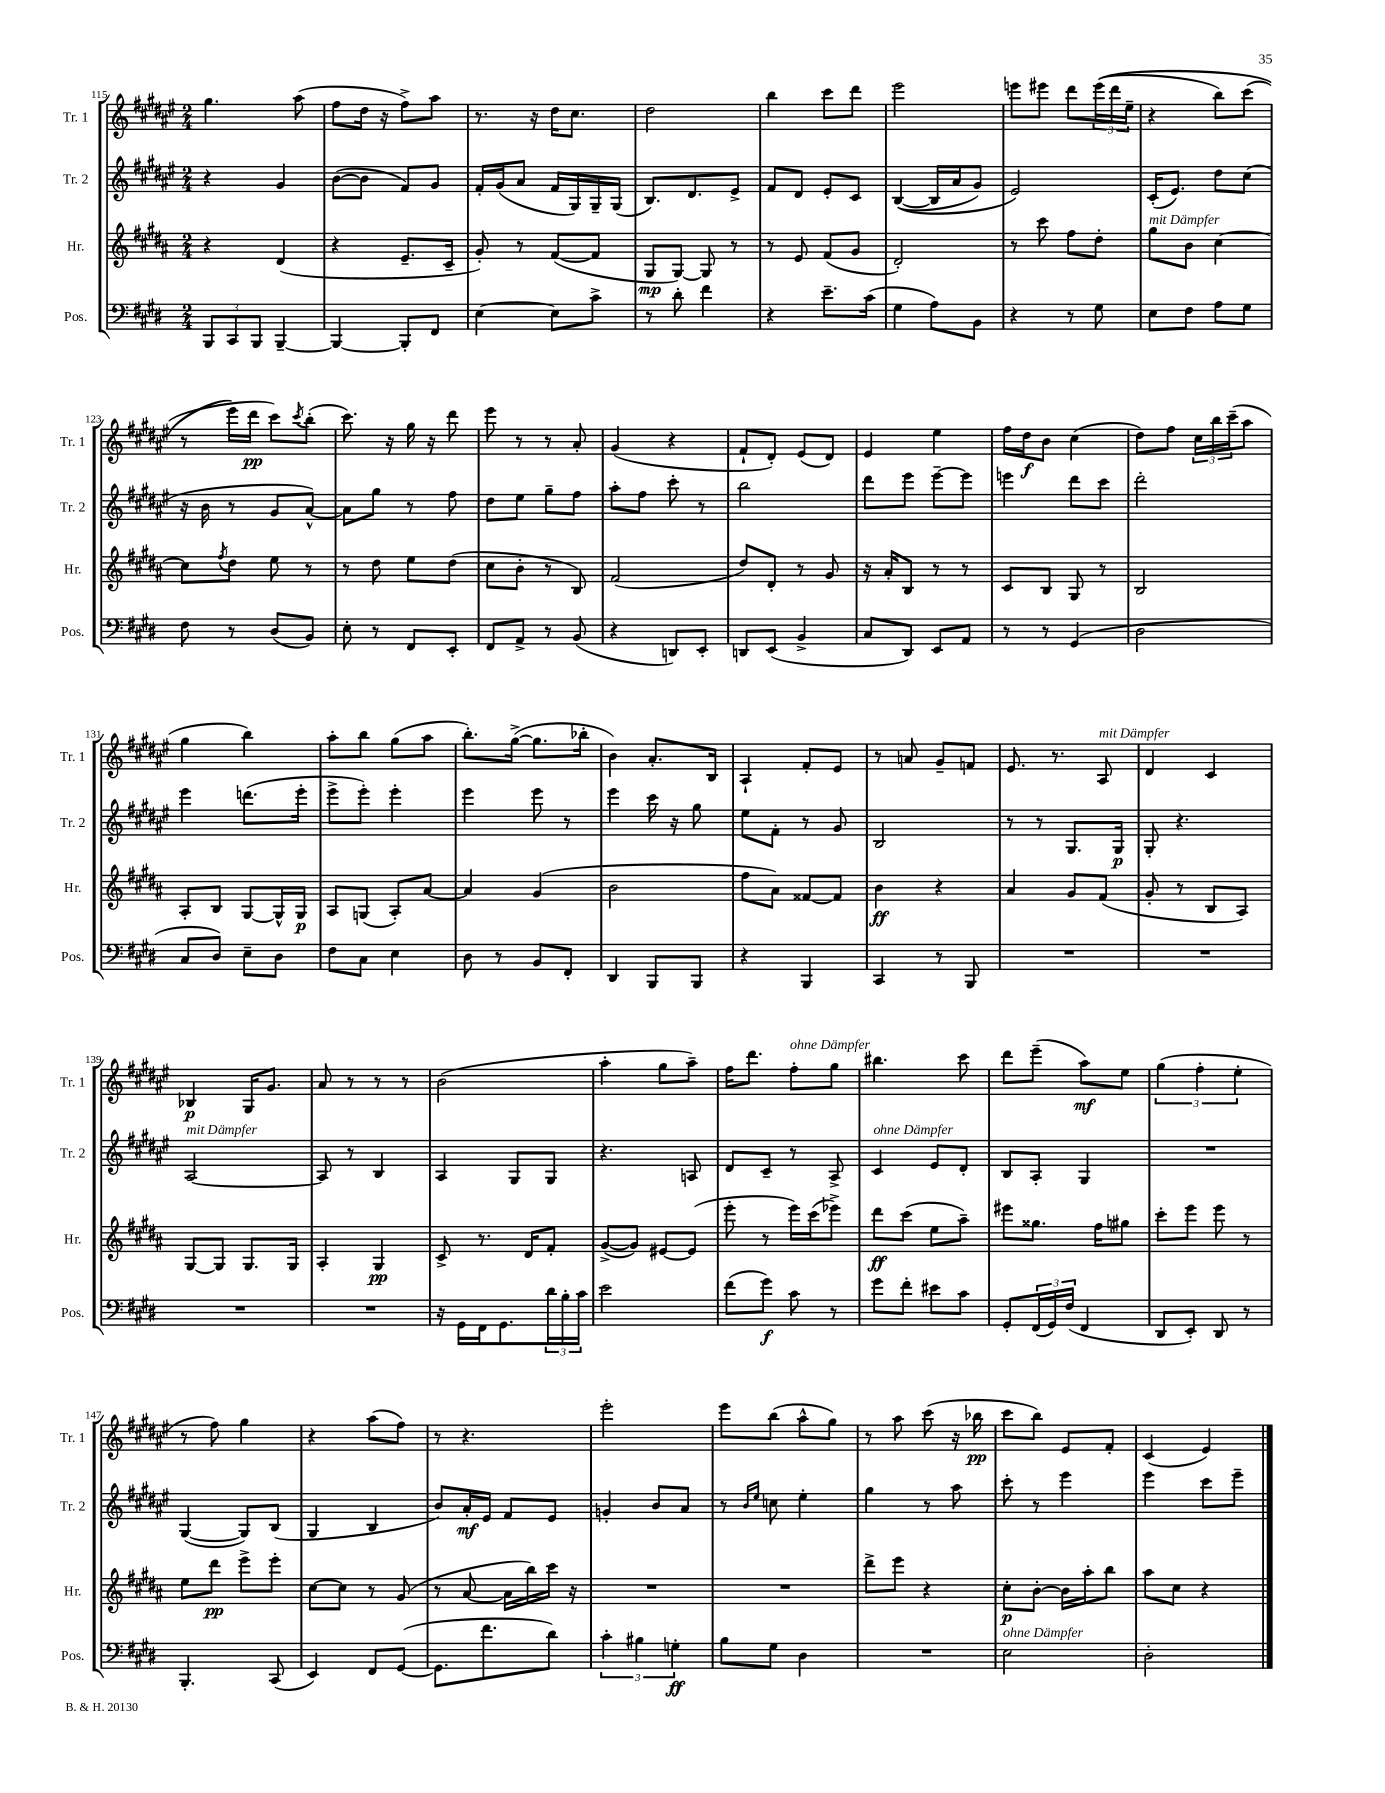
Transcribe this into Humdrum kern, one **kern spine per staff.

**kern	**kern	**kern	**kern
*staff4	*staff3	*staff2	*staff1
*clefF4	*clefG2	*clefG2	*clefG2
*k[f#c#g#d#]	*k[f#c#g#d#a#]	*k[f#c#g#d#a#e#]	*k[f#c#g#d#a#e#]
*M2/4	*M2/4	*M2/4	*M2/4
12BBB/L	4r	4r	4.gg#\
12CC#/	.	.	.
12BBB/J	.	.	.
[4BBB~/	(4d#/	4g#/	.
.	.	.	(8aa#\
=	=	=	=
4BBB/_	4r	([8b\L	8ff#\L
.	.	8b\]J	16dd#\Jk
.	.	.	16r
8BBB'/]L	8.e~/L	8f#/L)	8ff#^\L)
8FF#/J	.	8g#/J	8aa#\J
.	16c#~/Jk	.	.
=	=	=	=
[4E\	8g#'/)	16f#'/LL	8.r
.	.	(16g#/J	.
.	8r	8a#/J	.
.	.	.	16r
8E\]L	([8f#/L	16f#/LL	16dd#\LK
.	.	16G#/)	8.cc#\J
8c#^\J	8f#/]J	16G#~/	.
.	.	(16G#/JJ	.
=	=	=	=
8r	8G#/L	8.B/L)	2dd#\
8d#'\	[8G#/J)	.	.
.	.	8.d#/	.
4f#\	8G#/]	.	.
.	8r	8e#^/J	.
=	=	=	=
4r	8r	8f#/L	4bb\
.	8e/	8d#/J	.
8.e~\L	(8f#/L	8e#'/L	8ccc#\L
.	8g#/J	8c#/J	8ddd#\J
(16c#\Jk	.	.	.
=	=	=	=
4G#\	2d#'/)	&(([4B/	2eee#\
8A\L)	.	16B/]LL	.
.	.	16a#/J	.
8BB\J	.	8g#/J)	.
=	=	=	=
4r	8r	2e#/&)	8eee\L
.	8ccc#\	.	8eee#\J
8r	8ff#\L	.	8ddd#\L
8G#\	8dd#'\J	.	&((24eee#\L
.	.	.	24ddd#\
.	.	.	24ee#~\JJ
=	=	=	=
8E\L	8gg#\L	(16c#'/LK	4r
.	.	8.e#/J)	.
8F#\J	8b\J	.	.
8A\L	[4cc#\	8dd#\L	8bb\L)
8G#\J	.	(8cc#\J	(8ccc#\J
=	=	=	=
8F#\	8cc#\]L	16r	8r
.	.	16b\	.
.	8qff#/	.	.
8r	8dd#\J	8r	16eee#\LL&)
.	.	.	16ddd#\JJ
(8D#/L	8ee\	8g#/L	8ccc#\L)
.	.	.	8qccc#/
8BB/J)	8r	[8a#^^/J)	(8bb'\J
=	=	=	=
8E'\	8r	8a#\]L	8.ccc#\)
8r	8dd#\	8gg#\J	.
.	.	.	16r
8FF#/L	8ee\L	8r	16gg#\
.	.	.	16r
8EE'/J	(8dd#\J	8ff#\	8ddd#\
=	=	=	=
8FF#/L	8cc#\L	8dd#\L	8eee#\
8AA^/J	8b'\J	8ee#\J	8r
8r	8r	8gg#~\L	8r
(8BB/	8B/)	8ff#\J	8a#'/
=	=	=	=
4r	(2f#/	8aa#'\L	(4g#/
.	.	8ff#\J	.
8DD/L)	.	8ccc#'\	4r
8EE'/J	.	8r	.
=	=	=	=
8DD/L	8dd#/L)	2bb\	8f#`/L
(8EE/J	8d#'/J	.	8d#'/J)
4BB^/	8r	.	(8e#/L
.	8g#/	.	8d#/J)
=	=	=	=
8C#/L	16r	8ddd#\L	4e#/
.	16a#'/LK	.	.
8DD#/J)	8B/J	8eee#\J	.
8EE/L	8r	[8eee#~\L	4ee#\
8AA/J	8r	8eee#\]J	.
=	=	=	=
8r	8c#/L	4eee\	16ff#\LL
.	.	.	16dd#\J
8r	8B/J	.	8b\J
(4GG#/	8G#/	8ddd#\L	(4cc#\
.	8r	8ccc#\J	.
=	=	=	=
2D#\	2B/	2ddd#'\	8dd#\L)
.	.	.	8ff#\J
.	.	.	24cc#\LL
.	.	.	24bb\
.	.	.	(24ccc#~\J
.	.	.	8aa#\J
=	=	=	=
8C#/L	8A#'/L	4eee#\	4gg#\
8D#/J)	8B/J	.	.
8E~\L	[8G#/L	(8.ddd\L	4bb\)
8D#\J	16G#^^/]L	.	.
.	16G#/JJ	16eee#'\Jk	.
=	=	=	=
8F#\L	8A#/L	8eee#^\L	8aa#'\L
8C#\J	(8G/J	8eee#'\J)	8bb\J
4E\	8A#'/L)	4eee#'\	(8gg#\L
.	[8a#/J	.	8aa#\J
=	=	=	=
8D#\	4a#/]	4eee#\	8.bb'\L)
8r	.	.	.
.	.	.	([16gg#^\Jk
8BB/L	(4g#/	8eee#\	8.gg#\]L
8FF#'/J	.	8r	.
.	.	.	16bb-'\Jk
=	=	=	=
4DD#/	2b\	4eee#\	4b\)
8BBB/L	.	16ccc#\	8.a#'/L
.	.	16r	.
8BBB/J	.	8gg#\	.
.	.	.	16B/Jk
=	=	=	=
4r	8ff#\L	8ee#\L	4A#`/
.	8a#\J)	8f#'\J	.
4BBB/	[8f##/L	8r	8f#'/L
.	8f##/]J	8g#/	8e#/J
=	=	=	=
4CC#/	4b\	2B/	8r
.	.	.	8a/
8r	4r	.	8g#~/L
8BBB/	.	.	8f/J
=	=	=	=
2r	4a#/	8r	8.e#/
.	.	8r	.
.	.	.	8.r
.	8g#/L	8.G#/L	.
.	(8f#/J	.	8A#/
.	.	16G#/Jk	.
=	=	=	=
2r	8g#'/	8G#'/	4d#/
.	8r	4.r	.
.	8B/L	.	4c#/
.	8A#/J)	.	.
=	=	=	=
2r	[8G#/L	[2A#/	4B-/
.	8G#/]J	.	.
.	8.G#/L	.	16G#/LK
.	.	.	8.g#/J
.	16G#/Jk	.	.
=	=	=	=
2r	4A#'/	8A#/]	8a#/
.	.	8r	8r
.	4G#/	4B/	8r
.	.	.	8r
=	=	=	=
16r	8c#^/	4A#/	(2b\
16GG#\LL	.	.	.
16FF#\J	8.r	.	.
8.GG#\	.	.	.
.	.	8G#/L	.
.	16d#/LK	.	.
24d#\L	8f#'/J	8G#/J	.
24B'\	.	.	.
24c#\JJ	.	.	.
=	=	=	=
2e\	([8g#^/L	4.r	4aa#'\
.	8g#/]J)	.	.
.	[8e#/L	.	8gg#\L
.	(8e#/]J	8A/	8aa#~\J)
=	=	=	=
(8f#\L	8eee'\	8d#/L	16ff#\LK
.	.	.	8.ddd#\J
8g#\J)	8r	8c#~/J	.
8c#\	16eee\LL)	8r	8ff#'\L
.	(16ccc#\J	.	.
8r	8eee-^\J)	8A#^/	8gg#\J
=	=	=	=
8g#\L	8ddd#\L	4c#/	4.bb#\
8f#'\J	(8ccc#\J	.	.
8e#\L	8ee\L	8e#/L	.
8c#\J	8aa#~\J)	8d#'/J	8ccc#\
=	=	=	=
8GG#'/L	8eee#\L	8B/L	8ddd#\L
(24FF#/L	8.gg##\J	8A#'/J	(8eee#~\J
24GG#/)	.	.	.
(24F#/JJ	.	.	.
4FF#/	.	4G#/	8aa#\L)
.	16ff#\LK	.	.
.	8gg#\J	.	8ee#\J
=	=	=	=
8DD#/L	8ccc#'\L	2r	(6gg#\
8EE'/J)	8eee\J	.	.
.	.	.	6ff#'\
8DD#/	8eee\	.	.
.	.	.	6ee#'\
8r	8r	.	.
=	=	=	=
4.BBB'/	8ee\L	([4G#/	8r
.	8ddd#\J	.	8ff#\)
.	8eee^\L	8G#/]L)	4gg#\
(8CC#/	8eee'\J	(8B/J	.
=	=	=	=
4EE/)	[8cc#\L	4G#/	4r
.	8cc#\]J	.	.
8FF#/L	8r	4B/	(8aa#\L
([8GG#/J	(8g#/	.	8ff#\J)
=	=	=	=
8.GG#\]L	8r	8b/L)	8r
.	[8a#/	16a#'/L	4.r
8.f#\	.	16e#/JJ	.
.	16a#\]LL	8f#/L	.
.	16bb\)	.	.
8d#\J)	16ccc#\JJ	8e#/J	.
.	16r	.	.
=	=	=	=
6c#'\	2r	4g'/	2eee#'\
6B#\	.	.	.
.	.	8b/L	.
6G'\	.	.	.
.	.	8a#/J	.
=	=	=	=
8B\L	2r	8r	8eee#\L
.	.	16qqb/LL	.
.	.	16qqee#/JJ	.
8G#\J	.	8cc\	(8bb\J
4D#\	.	4ee#'\	8aa#^^\L
.	.	.	8gg#\J)
=	=	=	=
2r	8ddd#^\L	4gg#\	8r
.	8eee\J	.	8aa#\
.	4r	8r	(8ccc#\
.	.	8aa#\	16r
.	.	.	16bb-\
=	=	=	=
2E\	8cc#'\L	8ccc#'\	8ccc#\L
.	[8b'\J	8r	8bb\J)
.	16b\]LL	4eee#\	8e#/L
.	16aa#'\J	.	.
.	8bb\J	.	8f#'/J
=	=	=	=
2D#'\	8aa#\L	4eee#\	(4c#/
.	8cc#\J	.	.
.	4r	8ccc#\L	4e#/)
.	.	8eee#~\J	.
==	==	==	==
*-	*-	*-	*-
